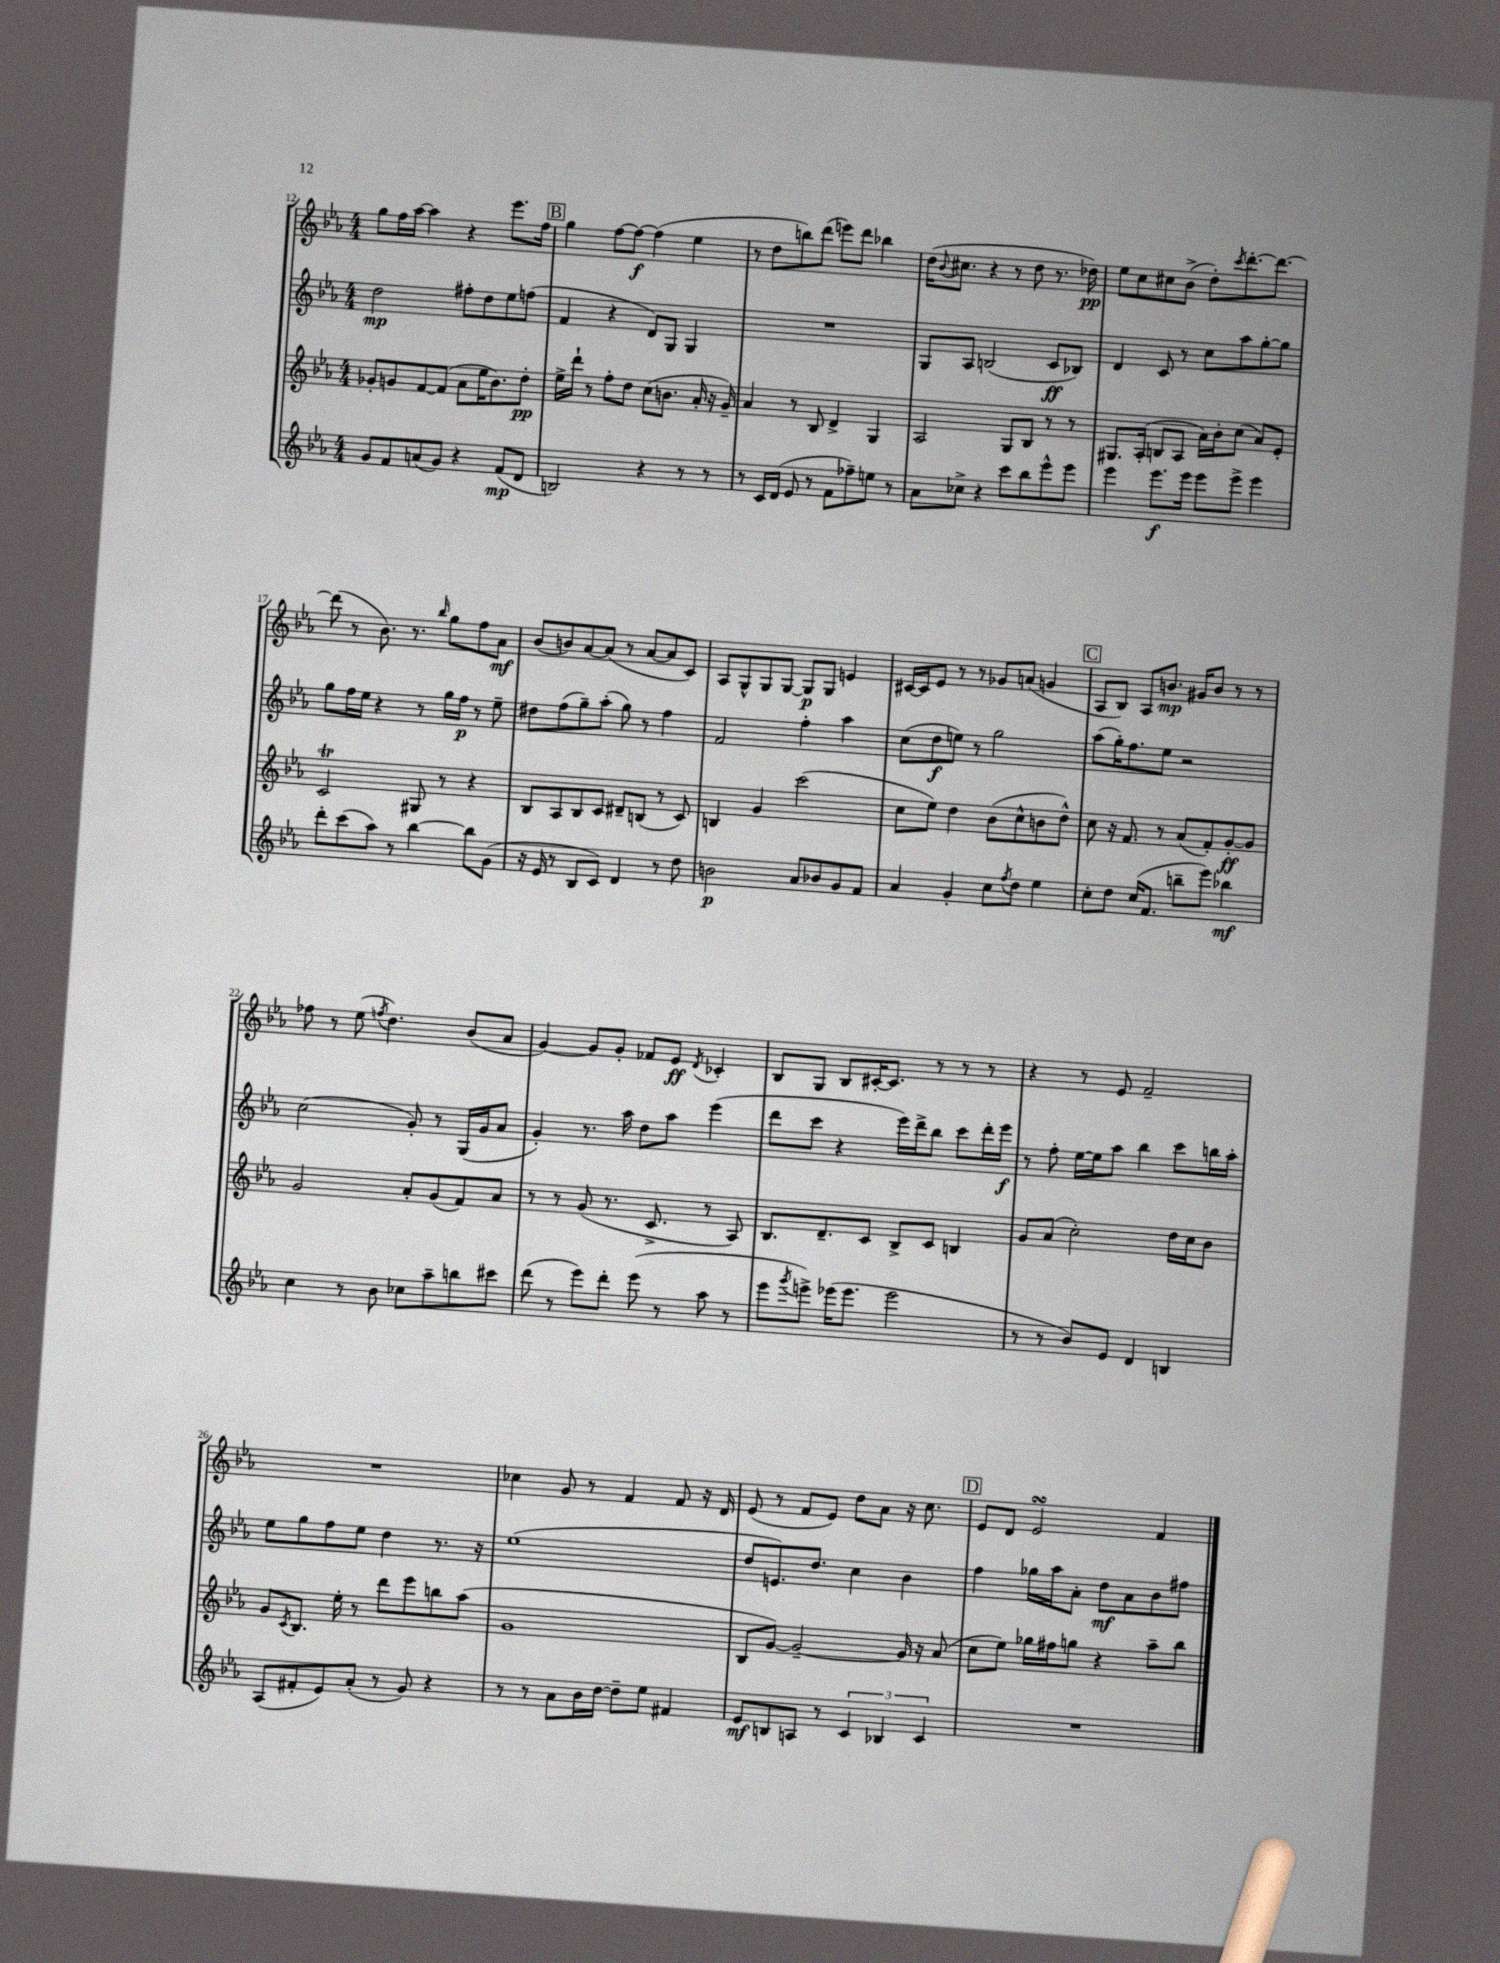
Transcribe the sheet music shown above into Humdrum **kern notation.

**kern	**kern	**kern	**kern
*staff4	*staff3	*staff2	*staff1
*clefG2	*clefG2	*clefG2	*clefG2
*k[b-e-a-]	*k[b-e-a-]	*k[b-e-a-]	*k[b-e-a-]
*M4/4	*M4/4	*M4/4	*M4/4
8g/L	8g-'/L	2dd\	8gg\L
8f/	8g/	.	16ff\L
.	.	.	[16aa-\JJ
(8a/	[8f/	.	4aa-\]
8g/J)	(8f/]J	.	.
4r	8a-\L	8ff#'\L	4r
.	16ee-\K	8dd\	.
.	8.b-\)	.	.
(8f/L	.	8ee-\	8.eee-\L
8d/J	8dd'\J	(8ff\J	.
.	.	.	16ff\Jk
=	=	=	=
2B/)	16ee-^\LL	4f/	4gg\
.	16ddd`\JJ	.	.
.	8r	.	.
.	8ff'\L	4r	[8ff\L
.	8dd\J	.	8ff\_J
4r	(8cc\L	8d/L)	(4ff\]
.	8.b\J	8G/J	.
8r	.	4G/	4ee-\
.	16a-'/	.	.
8r	16r	.	.
.	16g~/)	.	.
=	=	=	=
8r	4a-/	1r	8r
16c/LL	.	.	8dd\L
(16d/JJ	.	.	.
8e-/	8r	.	8bb\)
8r	8B-/	.	(8ddd\J
8f\L	4d^/	.	8eee\L)
8ff-~\)	.	.	8ddd\J
8ee\J	4G/	.	4bb-\
8r	.	.	.
=	=	=	=
8a-\L	2A-/	8G/L	(16dd\LK
.	.	.	8qqb-/
.	.	.	8.cc#\J
8cc-^\J	.	8A-/J	.
4r	.	(2B/	4r
8ccc\L	8G/L	.	8r
8bb-\	8B-/J	.	8dd\
8eee-^^\	8r	8c/L	8.r
8eee-\J	8r	8B-/J)	.
.	.	.	16dd-\)
=	=	=	=
4eee-\	8.G#/L	4d/	8ee-\L
.	.	.	8cc\
.	(16A-'/Jk	.	.
8.eee-\L	8B/L	8c/	8cc#\
.	8A-/J	8r	(8b-^\J
16eee-\Jk	.	.	.
8eee-\L	16a-\LL)	8cc\L	8dd'\L)
.	16b-'\J	.	.
.	.	.	8qccc/
8eee-^\J	(8cc\J	8aa-\	[8.ddd'\
4eee-\	8a-/L)	[8gg'\	.
.	.	.	8.ddd\_J
.	8e-'/J	8gg\]J	.
=	=	=	=
8ddd'\L	2c/	8gg\L	(8ddd\]
(8ccc\	.	16ff\L	8r
.	.	16ee-\JJ	.
8aa-\J)	.	4r	8.b-\)
8r	.	.	.
.	.	.	8.r
[4bb-\	8G#/	8r	.
.	.	.	16qqbb-/
.	8r	16gg\LL	8gg\L
.	.	16ff\JJ	.
8bb-\]L	4r	8r	8ff\
(8g\J	.	8ee-~\	8a-\J
=	=	=	=
16r	8B-/L	8dd#\L	(8b-/L
16e-/	.	.	.
8r	8A-/	(8ff\	8b/)
8B-/L	8B-/	8gg~\)	[8a-/
8c/J)	8c/J	(8aa-'\J	(8a-/]J
4d/	8d#~/L	8gg\)	8r
.	(8B/J	8r	[8a-/L
8r	8r	4ff\	8a-/]
8dd\	8c/)	.	8c/J)
=	=	=	=
2b\	4B/	2f/	8A-/L
.	.	.	8G^^/
.	4g/	.	8G/
.	.	.	[8G/J
8a-/L	(2ccc\	4ff'\	8G/]L
8b-/	.	.	8G/J
8g/	.	4aa-\	4e/
8f/J	.	.	.
=	=	=	=
4a-/	8cc\L	(8cc\L	[16c#/LL
.	.	.	16c#/]J
.	8ee-\J)	8dd\	8e-/J
4g'/	4dd\	8ee\J)	8r
.	.	8r	8r
8cc\L	(8b-\L	2gg\	8g-/L
8qff/	.	.	.
8dd\J	8cc^^\	.	(8a/J
4ee-\	8b\	.	4g/
.	8dd^^\J)	.	.
=	=	=	=
8cc'\L	8cc\	(8aa-\L	8A-/L
8dd\J	16r	16gg'\K)	8B-/J)
.	8.f/	8.ff\	.
(16cc/LK	.	.	8A-/L
8.f/J	.	.	.
.	8r	8ee-\J	8.b/J
8bb~\L	(8a-/L	2r	.
.	.	.	16g#/LK
8eee-\J)	8f'/)	.	8b/J
4bb-\	[8g'/	.	8r
.	8g/]J	.	8r
=	=	=	=
4cc\	2g/	(2cc\	8ff-\
.	.	.	8r
8r	.	.	(8ee-\
.	.	.	8qff/
8b-\	.	.	4.dd\)
8cc-\L	8a-'/L	8g'/)	.
8aa-~\	(8g/	8r	.
8bb\	8f/)	(16G/LL	(8b-/L
.	.	16g/J	.
8ccc#\J	8a-/J	8a-/J	8a-/J
=	=	=	=
(8ddd\	8r	4g'/)	[4g/)
8r	8r	.	.
8eee-\L)	(8g/	8.r	8g/]L
8ddd'\J	8.r	.	8g'/J
.	.	16aa-\	.
(8eee-\	.	8dd\L	8f-/L
.	8.c^/	.	.
8r	.	8aa-\J	8e-/J
.	.	.	8qd/
8aa-\	8r	(4eee-\	4c-'/
8r	8A-/)	.	.
=	=	=	=
8eee-\L	8.B-/L	8ddd\L	8B-/L
8qggg/	.	.	.
8eee^\J)	.	8ccc\J	8G/J
.	8.d~/	.	.
(16eee-\LK	.	4r	8B-/L
8.eee-\J	.	.	.
.	8c/J	.	[16c#'/K
.	.	.	8.c#/]J
2eee-\	8B-^/L	16eee-\LL)	.
.	.	16ddd^\J	.
.	8c/J	8bb-\J	8r
.	4B/	8ccc\L	8r
.	.	16ddd'\L	8r
.	.	16eee-\JJ	.
=	=	=	=
8r	8g/L	8r	4r
8r	(8a-/J	8ff'\	.
8b-/L)	2cc'\)	[16ee-\LL	8r
.	.	16ee-\]J	.
8e-/J	.	8aa-\J	8e-/
4d/	.	4bb-\	2f~/
4B/	16dd\LL	8ccc\L	.
.	16cc\J	.	.
.	8b-\J	16bb\L	.
.	.	16aa-'\JJ	.
=	=	=	=
(8A-/L	8g/L	8ee-\L	1r
.	8qc/	.	.
8f#'/	8.B-/J	8gg\	.
8e-/)	.	8ff\	.
.	16ee-'\	.	.
(8a-'/J	8r	8ee-\J	.
8r	8ddd\L	4dd\	.
8g/)	8eee-\	.	.
4r	8bb\	8.r	.
.	(8aa-\J	.	.
.	.	16r	.
=	=	=	=
8r	1g	(1ee-	4cc-\
8r	.	.	.
8a-\L	.	.	8g/
16b-\L	.	.	8r
[16dd\JJ	.	.	.
8dd~\]L	.	.	4f/
8ee-\J	.	.	.
4f#/	.	.	8f/
.	.	.	16r
.	.	.	16d/
=	=	=	=
8e-/L	8B-/L	8dd/L	(8e-/
8B/	[8g/J)	8.e/)	8r
8A/J	2g~/_	.	8f/L
.	.	8.dd/J	.
8r	.	.	8e-/J)
6c/	.	4cc\	8dd\L
.	.	.	8a-\J
6B-/	.	.	.
.	16g/]	4b-\	16r
.	16r	.	8.cc\
6c/	.	.	.
.	(8a-/	.	.
=	=	=	=
1r	8cc\L	4ff\	8e-/L
.	8ee-\J)	.	8d/J
.	16gg-\LL	16gg-\LL	2e-/
.	16ff#\J	16aa-\J	.
.	8gg\J	8a-'\J	.
.	4r	8dd\L	.
.	.	8a-\	.
.	8aa-~\L	8b-\	4f/
.	8bb-\J	8ff#\J	.
==	==	==	==
*-	*-	*-	*-
